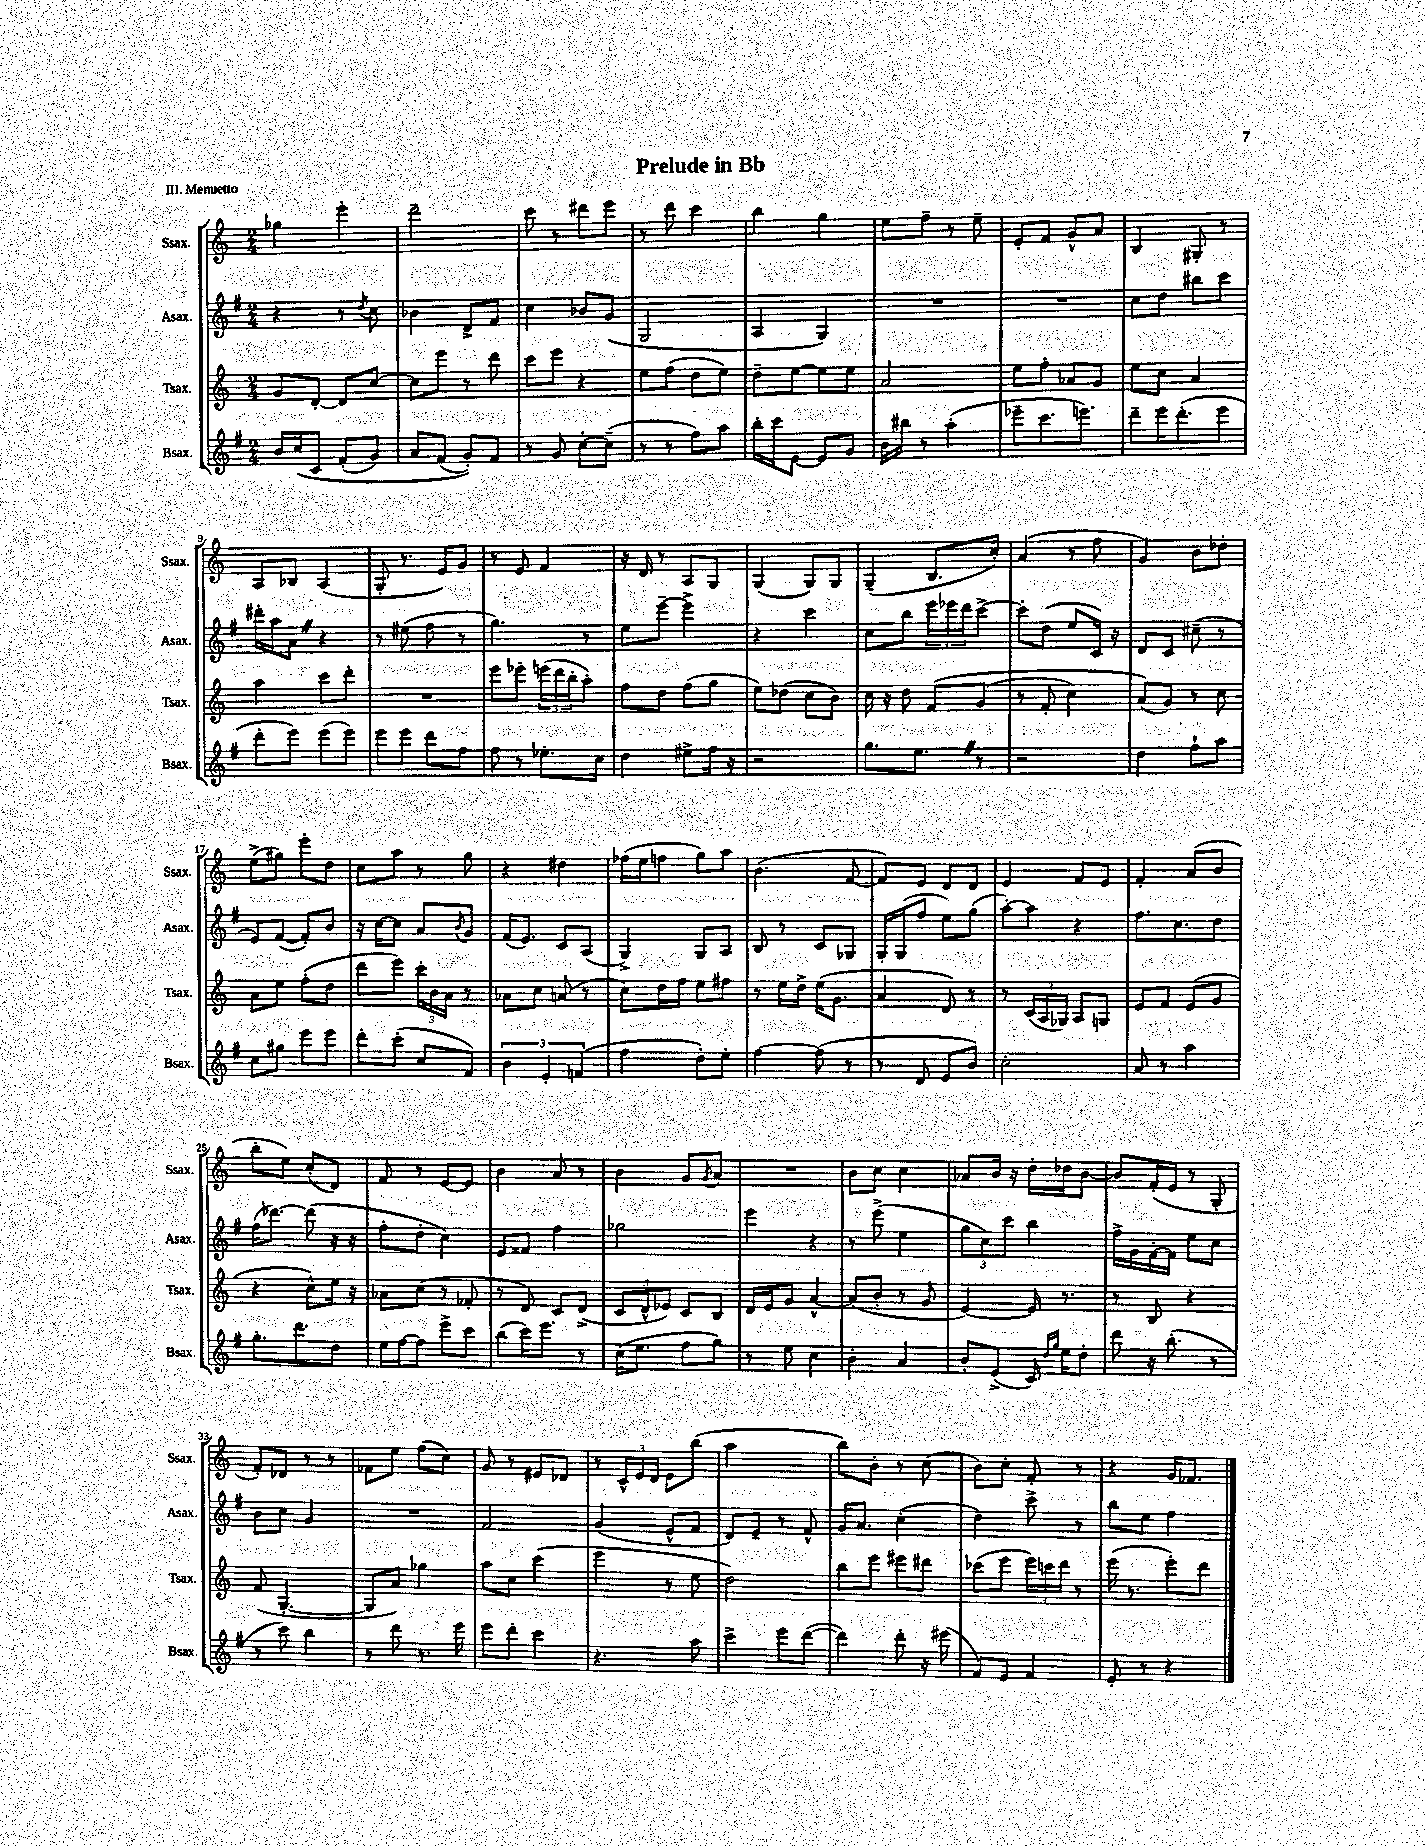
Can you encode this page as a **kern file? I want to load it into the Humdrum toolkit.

**kern	**kern	**kern	**kern
*staff4	*staff3	*staff2	*staff1
*clefG2	*clefG2	*clefG2	*clefG2
*k[f#]	*k[]	*k[f#]	*k[]
*M2/4	*M2/4	*M2/4	*M2/4
16b	8g	4r	4gg-
&(16cc	.	.	.
8c	[8d'	.	.
(8f#'	8d]	8r	4eee'
.	.	8qdd	.
8g)	[8cc	8cc	.
=	=	=	=
8a	8cc]	4b-	2ddd~
(8f#	8eee	.	.
8g')&)	8r	8d^	.
8f#	8ddd	8f#	.
=	=	=	=
8r	8ccc	4cc	8ccc
8g	8eee	.	8r
[8cc'	4r	8b-	8ddd#
(8cc~]	.	(8g	8eee
=	=	=	=
8r	8ee	2G	8r
8r	(8ff	.	8ddd
8ff#)	8dd	.	4ccc
8aa	8ee)	.	.
=	=	=	=
16bb'	8dd~	4A	4bb
16ccc	.	.	.
[8e	[8ee	.	.
8e]	8ee]	4G)	4gg
8g	8ee	.	.
=	=	=	=
16b	2a	2r	8ee
16bb#	.	.	.
8r	.	.	8ff~
(4aa'	.	.	8r
.	.	.	8ee~
=	=	=	=
8eee-~	8ee	2r	8e'
8.ccc	8ff'	.	8f
.	8a-	.	8g^^
8.eee)	.	.	.
.	8g	.	8a
=	=	=	=
8ddd~	8ee	8cc	4B
16eee	8cc	8dd	.
(8.ddd'	.	.	.
.	4a	8bb#	8G#'
8eee	.	8ccc	8r
=	=	=	=
8ddd'	4aa	16ddd#'	8A
.	.	16aa	.
8eee)	.	8a	8B-
(8eee	8ccc	4r	(4A
8eee)	8ddd'	.	.
=	=	=	=
8eee	2r	8r	8G'
8eee	.	(8ee#	8.r
8ddd	.	8ff#	.
.	.	.	16e)
8ff#	.	8r	8g
=	=	=	=
8ff#	8eee	4.gg)	8r
8r	8eee-'	.	8e
8.ee-'	(24eee	.	4f
.	24ddd	.	.
.	24bb'	.	.
.	8aa')	8r	.
16cc	.	.	.
=	=	=	=
4dd	8ff	8ee	16r
.	.	.	16d
.	8dd	[8eee~	8r
8ee#^	(8ff	4eee^]	8A
16ff#	8gg	.	8G
16r	.	.	.
=	=	=	=
2r	8ee)	4r	(4G
.	(8dd-	.	.
.	8cc	4ccc	8G)
.	8b)	.	8G
=	=	=	=
8.gg	16cc	8cc	(4G~
.	16r	.	.
.	8dd	8bb	.
8.ee	.	.	.
.	&(8f	24eee	8.B
.	.	24eee-	.
.	.	24ddd	.
8r	(8g	[8ccc^	.
.	.	.	16cc')
=	=	=	=
2r	8r	8ccc']	(4a
.	8f'	(8dd	.
.	4cc)	8ee	8r
.	.	16c)	8ff
.	.	16r	.
=	=	=	=
4dd	(8a&)	8d	4g)
.	8g)	8c	.
8ff#`	8r	(8cc#~	8b
8aa	8cc	8r	8dd-'
=	=	=	=
8cc	8a	8e)	(8ee^
8gg#	8ee	([8f#	8gg#)
8eee	(8ff'	8f#'])	8eee'
8eee	8dd	8b	8dd
=	=	=	=
8ddd'	8ddd	16r	8cc
.	.	[16cc	.
(8ccc'	8eee)	8cc]	8aa
8cc	24ccc'	8a	8r
.	24b	.	.
.	24a	.	.
.	.	8qb	.
8f#)	8r	8g	8gg
=	=	=	=
6b	8a-	(16f#	4r
.	.	8.e)	.
.	8cc	.	.
6e'	.	.	.
.	(8a	8c	4dd#
(6f	.	.	.
.	8r	(8A	.
=	=	=	=
4ff#	8cc)	4G^)	(16ff-
.	.	.	16ee
.	16dd	.	8ff
.	16ff	.	.
8dd')	8ee	8G	8gg)
8ee'	8ff#	8A	8aa
=	=	=	=
[4ff#	8r	8B	(4.b
.	16ee	8r	.
.	16dd^	.	.
(8ff#]	(16ee	8c	.
.	8.g	.	.
8r	.	8G-	[8f
=	=	=	=
8r	4a	16G'	8f])
.	.	(16G	.
8d	.	8ff#	8e
8e	8d)	8ee)	8d
8b)	8r	(8gg	8d
=	=	=	=
2cc'	8r	[8aa')	4e
.	(24c	8aa]	.
.	24A	.	.
.	24G-)	.	.
.	8A	4r	8f
.	8G	.	8e
=	=	=	=
8a	8e	8.ff#	4f'
8r	8f	.	.
.	.	8.cc	.
4aa	(8e	.	(8a
.	8g	8dd	8b
=	=	=	=
8.gg'	4r	(16ff#	8bb'
.	.	[8.ddd-)	.
.	.	.	8ee)
8.ddd	.	.	.
.	8cc^^)	(8ddd-]	(8cc'
8dd	16ee	16r	8d)
.	16r	16r	.
=	=	=	=
16ee	8a-	8ff#'	8f
[16ff#	.	.	.
8ff#]	(8cc	8dd'	8r
8eee^	8r	4cc)	[8e
8ccc	8f-'	.	8e]
=	=	=	=
(8bb	8r	8e	4b
16ccc)	8d)	8f##	.
8.eee	.	.	.
.	8c	4ff#	8a
8r	(8d^	.	8r
=	=	=	=
(16cc	12c	2gg-	4b
8.ee	.	.	.
.	12d^^	.	.
.	12e-)	.	.
8ff#	8c	.	8g
.	.	.	8qg
8gg)	8B	.	8a
=	=	=	=
8r	16d	4eee	2r
.	16e	.	.
8ee	8g	.	.
4cc	[4a^^	4r	.
=	=	=	=
4b'	(8a]	8r	8b
.	8b'	(8eee^	8cc
4a	8r	4ee	4cc
.	8g	.	.
=	=	=	=
8b'	[4e)	12gg	8a-
.	.	12cc)	.
(8e^	.	.	16b
.	.	12ccc	.
.	.	.	16r
16c)	16e]	4bb	16dd'
16qqdd	.	.	.
16qqgg	.	.	.
16ee	8.r	.	16dd-
8dd'	.	.	[8b
=	=	=	=
8ddd	8r	16ff#^	8b]
.	.	16g	.
16r	8B	[16f#'	(16f'
(8.bb'	.	16f#]	16e
.	4r	8ee	8r
8r	.	8cc	8G'
=	=	=	=
8r	(8f	8b	8f')
8ccc)	[4.G'	8cc	8d-
4bb	.	4g	8r
.	.	.	8r
=	=	=	=
8r	8G]	2r	8f-
8ddd	8a)	.	8ee
8.r	4gg-	.	(8ff
.	.	.	8cc)
16eee	.	.	.
=	=	=	=
8eee	8aa	2f#	8g
8ddd'	8cc	.	8r
4ccc	(4ccc	.	8e#
.	.	.	8d-
=	=	=	=
4.r	4eee	(4g	8r
.	.	.	24c^^
.	.	.	24e
.	.	.	24d
.	8r	8e^^	8e
8aa	8ee	8f#	(8bb
=	=	=	=
4ccc^	2dd)	8d)	2aa
.	.	8e~	.
8eee	.	8r	.
([8ddd	.	8f#^^	.
=	=	=	=
4ddd])	8bb	16g	8bb)
.	.	8.a	.
.	8eee	.	8b'
8ddd'	8eee#	(4cc'	8r
16r	8ddd#	.	(8cc
(16eee#	.	.	.
=	=	=	=
8f#)	(8ccc-	4dd)	8b)
8e	8eee	.	8cc'
4f#	24eee)	8ccc^	8f'
.	24ccc	.	.
.	24ddd	.	.
.	8r	8r	8r
=	=	=	=
8e'	(16eee	8bb	4r
.	8.r	.	.
8r	.	8ee	.
4r	8eee')	4ff#	16g
.	.	.	8.f-
.	8ddd	.	.
==	==	==	==
*-	*-	*-	*-
